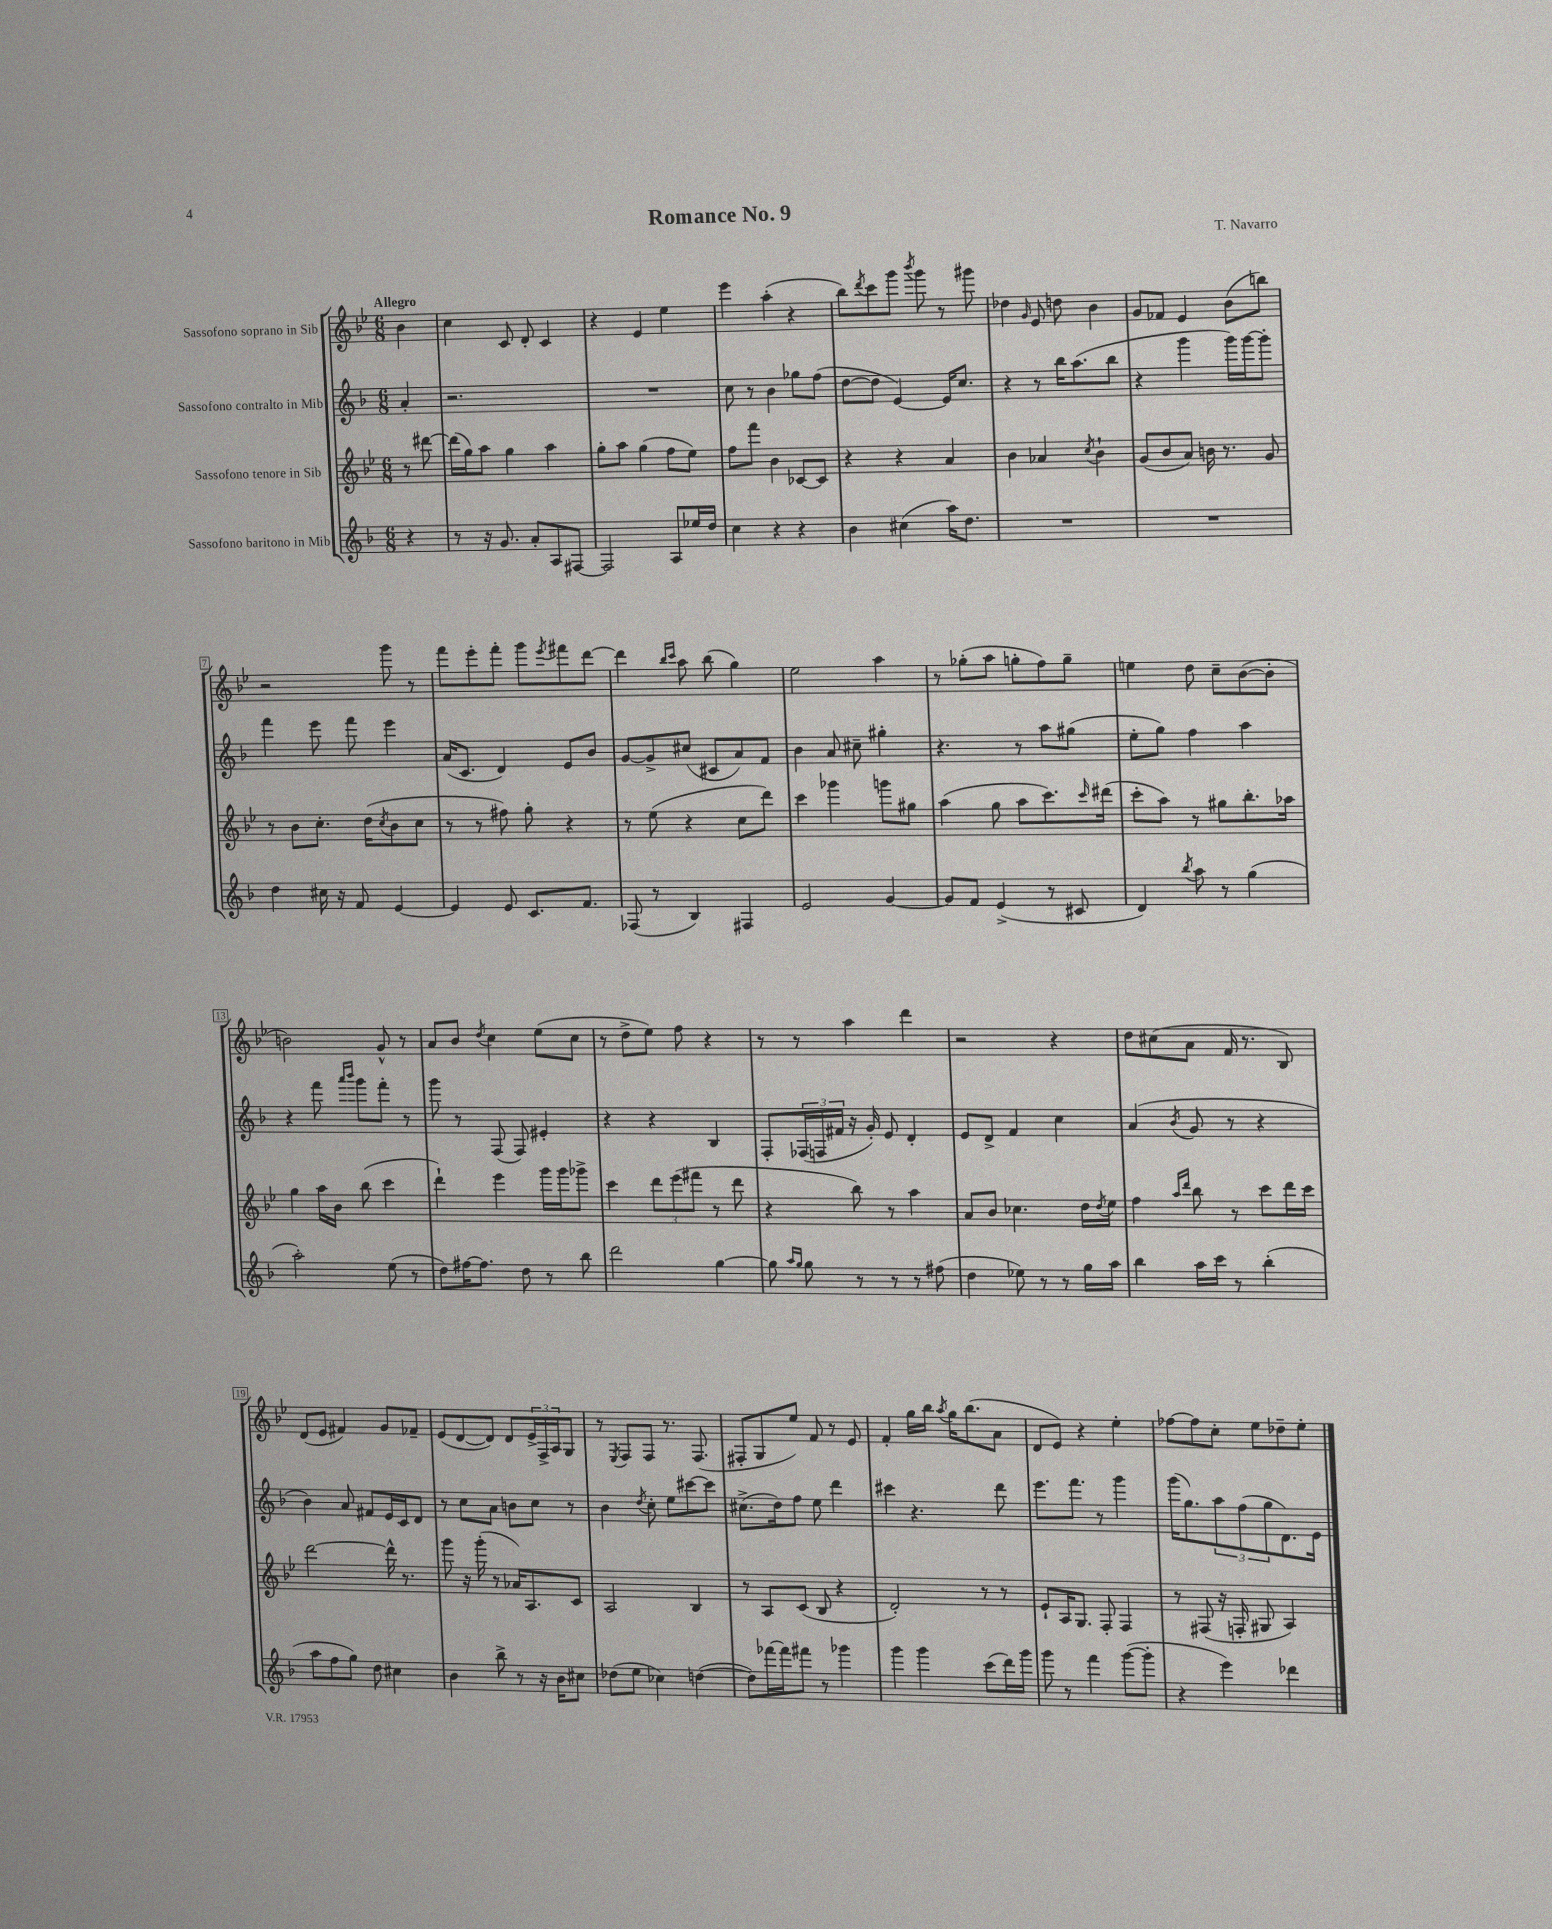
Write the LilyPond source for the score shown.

\header { title = "Romance No. 9" composer = "T. Navarro" }
<<
\new StaffGroup <<
\new Staff = "s0" \with { instrumentName = "Sassofono soprano in Sib" } {
    \clef treble \key bes \major \numericTimeSignature \time 6/8 \partial 4 \tempo "Allegro"
    bes'4 |
    c''4 c'8 d'8-. c'4 |
    r4 ees'4 ees''4 |
    ees'''4 a''4-.( r4 |
    bes''8) \acciaccatura { d'''8 } c'''8 g'''8 \acciaccatura { bes'''8 } g'''8 r8 gis'''8 |
    des''4 \grace { g'16 } ees'8 d''8 bes'4 |
    g'8 fes'8 ees'4 bes'8( b''8) |
    r2 g'''8 r8 |
    f'''8 ees'''8-. f'''8-. g'''8 \acciaccatura { ees'''8 } fis'''8 d'''8~ |
    d'''4 \grace { bes''16 c'''16 } a''8 bes''8( g''4) |
    ees''2 a''4 |
    r8 ges''8-.( a''8 g''8-. f''8) g''8-- |
    e''4 d''8 c''8-- bes'8~( bes'8-. |
    b'2) g'8-^ r8 |
    a'8 bes'8 \acciaccatura { d''8 } c''4 ees''8( c''8 |
    r8 d''8-> ees''8) f''8 r4 |
    r8 r8 a''4 d'''4 |
    r2 r4 |
    d''8 cis''8( a'8 f'16 r8. bes8) |
    d'8( ees'8 fis'4) g'8 fes'8-- |
    ees'8( d'8~ d'8) d'8 \tuplet 3/2 { ees'16-> f16-> a16 } g8 |
    r8 \acciaccatura { ees8 } f8 f8 r8. f8.( |
    fis8-. g8 ees''8) f'8 r8 ees'8 |
    f'4-. g''16 bes''16 \acciaccatura { a''8 } g''16 bes''8.( a'8 |
    d'8 ees'8) r4 ees''4-. |
    fes''8~ fes''8 c''8-. ees''8 des''8-- ees''8-. \bar "|." |
}
\new Staff = "s1" \with { instrumentName = "Sassofono contralto in Mib" } {
    \clef treble \key f \major \numericTimeSignature \time 6/8 \partial 4
    a'4-. |
    r2. |
    R2. |
    c''8 r8 bes'4 ges''8 f''8( |
    d''8~ d''8 e'4~) e'16 c''8. |
    r4 r8 bes''16 a''8.( bes''8 |
    r4 g'''4 g'''16) g'''16~ g'''8-. |
    f'''4 e'''8 f'''8 e'''4 |
    a'16( c'8. d'4) e'8 bes'8 |
    g'8~ g'8-> cis''8( cis'8 a'8) f'8 |
    bes'4 a'8 cis''8-- gis''4-. |
    r4. r8 a''8 gis''8( |
    e''8-. g''8) f''4 a''4 |
    r4 f'''8 \grace { a'''16 bes'''16 } g'''8 f'''8-. r8 |
    g'''8 r8 f8( f8) eis'4-. |
    r4 r4 bes4 |
    f8-. \tuplet 3/2 { fes16( f16 fis'16 } r16 g'16-.) e'8 d'4-. |
    e'8 d'8-> f'4 c''4 |
    a'4( \acciaccatura { bes'8 } g'8 r8 r4 |
    bes'4) a'8 fis'8 e'16 c'16 d'8 |
    r8 c''8 a'8 b'8 c''8 r8 |
    bes'4 \acciaccatura { d''8 } c''8-. e''8 cis'''8~ cis'''8 |
    cis''8.->( d''16) f''8 e''8 d'''4 |
    cis'''4 r4. d'''8 |
    e'''8. f'''8. r8 g'''4 |
    g'''16( g''8.) \tuplet 3/2 { a''8 f''8( g''8 } d'8.) e'16 \bar "|." |
}
\new Staff = "s2" \with { instrumentName = "Sassofono tenore in Sib" } {
    \clef treble \key bes \major \numericTimeSignature \time 6/8 \partial 4
    r8 dis'''8~ |
    dis'''16( g''16) a''8 g''4 a''4 |
    g''8-. a''8 g''4( f''8 ees''8) |
    f''8 f'''8 bes'4 ces'8~ ces'8 |
    r4 r4 a'4 |
    bes'4 aes'4 \acciaccatura { c''8 } bes'4-! |
    g'8( bes'8 a'8) b'16 r8. g'8 |
    r8 bes'8 c''8.-. d''16( \acciaccatura { c''8 } bes'8 c''8 |
    r8 r8 fis''8) g''8-. r4 |
    r8 ees''8( r4 c''8 d'''8) |
    c'''4 ges'''4 g'''8 gis''8 |
    a''4( g''8 a''8 c'''8.) \grace { c'''16 } dis'''16( |
    c'''8-. a''8) r8 gis''8 bes''8.-. aes''16 |
    g''4 a''16 bes'16 bes''8( c'''4 |
    d'''4-!) ees'''4 g'''16 g'''16 ges'''8-> |
    c'''4 \tuplet 3/2 { d'''8 ees'''8( fis'''8 } r8 d'''8 |
    r4 bes''8) r8 a''4 |
    a'8 bes'8 ces''4. d''16 \acciaccatura { d''8 } ees''16 |
    f''4 \grace { a''16 d'''16 } bes''8 r8 c'''8 d'''16 c'''16 |
    d'''2~ d'''16-^ r8. |
    g'''8 r16 g'''16-.( r8 aes'16) a8. c'8 |
    a2 bes4 |
    r8 a8 c'8( bes8 r4 |
    d'2-.) r8 r8 |
    ees'8-! a16 g8. f8-. f4 |
    r8 fis8( r16 f16-. gis8 a4) \bar "|." |
}
\new Staff = "s3" \with { instrumentName = "Sassofono baritono in Mib" } {
    \clef treble \key f \major \numericTimeSignature \time 6/8 \partial 4
    r4 |
    r8 r16 g'8. a'8-. a8 fis8~ |
    fis2 a8 ees''16 d''16 |
    c''4 r4 r4 |
    bes'4 cis''4( a''16) d''8. |
    R2. |
    R2. |
    d''4 cis''16 r16 f'8 e'4~ |
    e'4 e'8 c'8. f'8. |
    fes8( r8 bes4) fis4 |
    e'2 g'4~ |
    g'8 f'8 e'4->( r8 cis'8 |
    d'4) \acciaccatura { bes''8 } a''8 r8 g''4( |
    a''2-.) e''8( r8 |
    d''8) fis''16~ fis''8. d''8 r8 bes''8 |
    d'''2 g''4~ |
    g''8 \grace { a''16 g''16 } g''8 r8 r8 r8 fis''8( |
    d''4 ees''8) r8 r8 g''16 a''16 |
    bes''4 a''16 c'''16 r8 bes''4-.( |
    a''8 f''8 g''8) d''8 cis''4 |
    bes'4 bes''8-> r8 r16 bes'16 cis''8 |
    des''8( e''8 ces''4) d''4~( |
    d''8) fes'''16~ fes'''16 fis'''8 r8 ges'''4 |
    g'''4 g'''4 c'''8( d'''16) g'''16 |
    g'''8 r8 f'''4 g'''8~( g'''8-. |
    r4 e'''4) des'''4 \bar "|." |
}
>>
>>
\layout { \context { \Score \override BarNumber.stencil = #(make-stencil-boxer 0.1 0.3 ly:text-interface::print) } }
